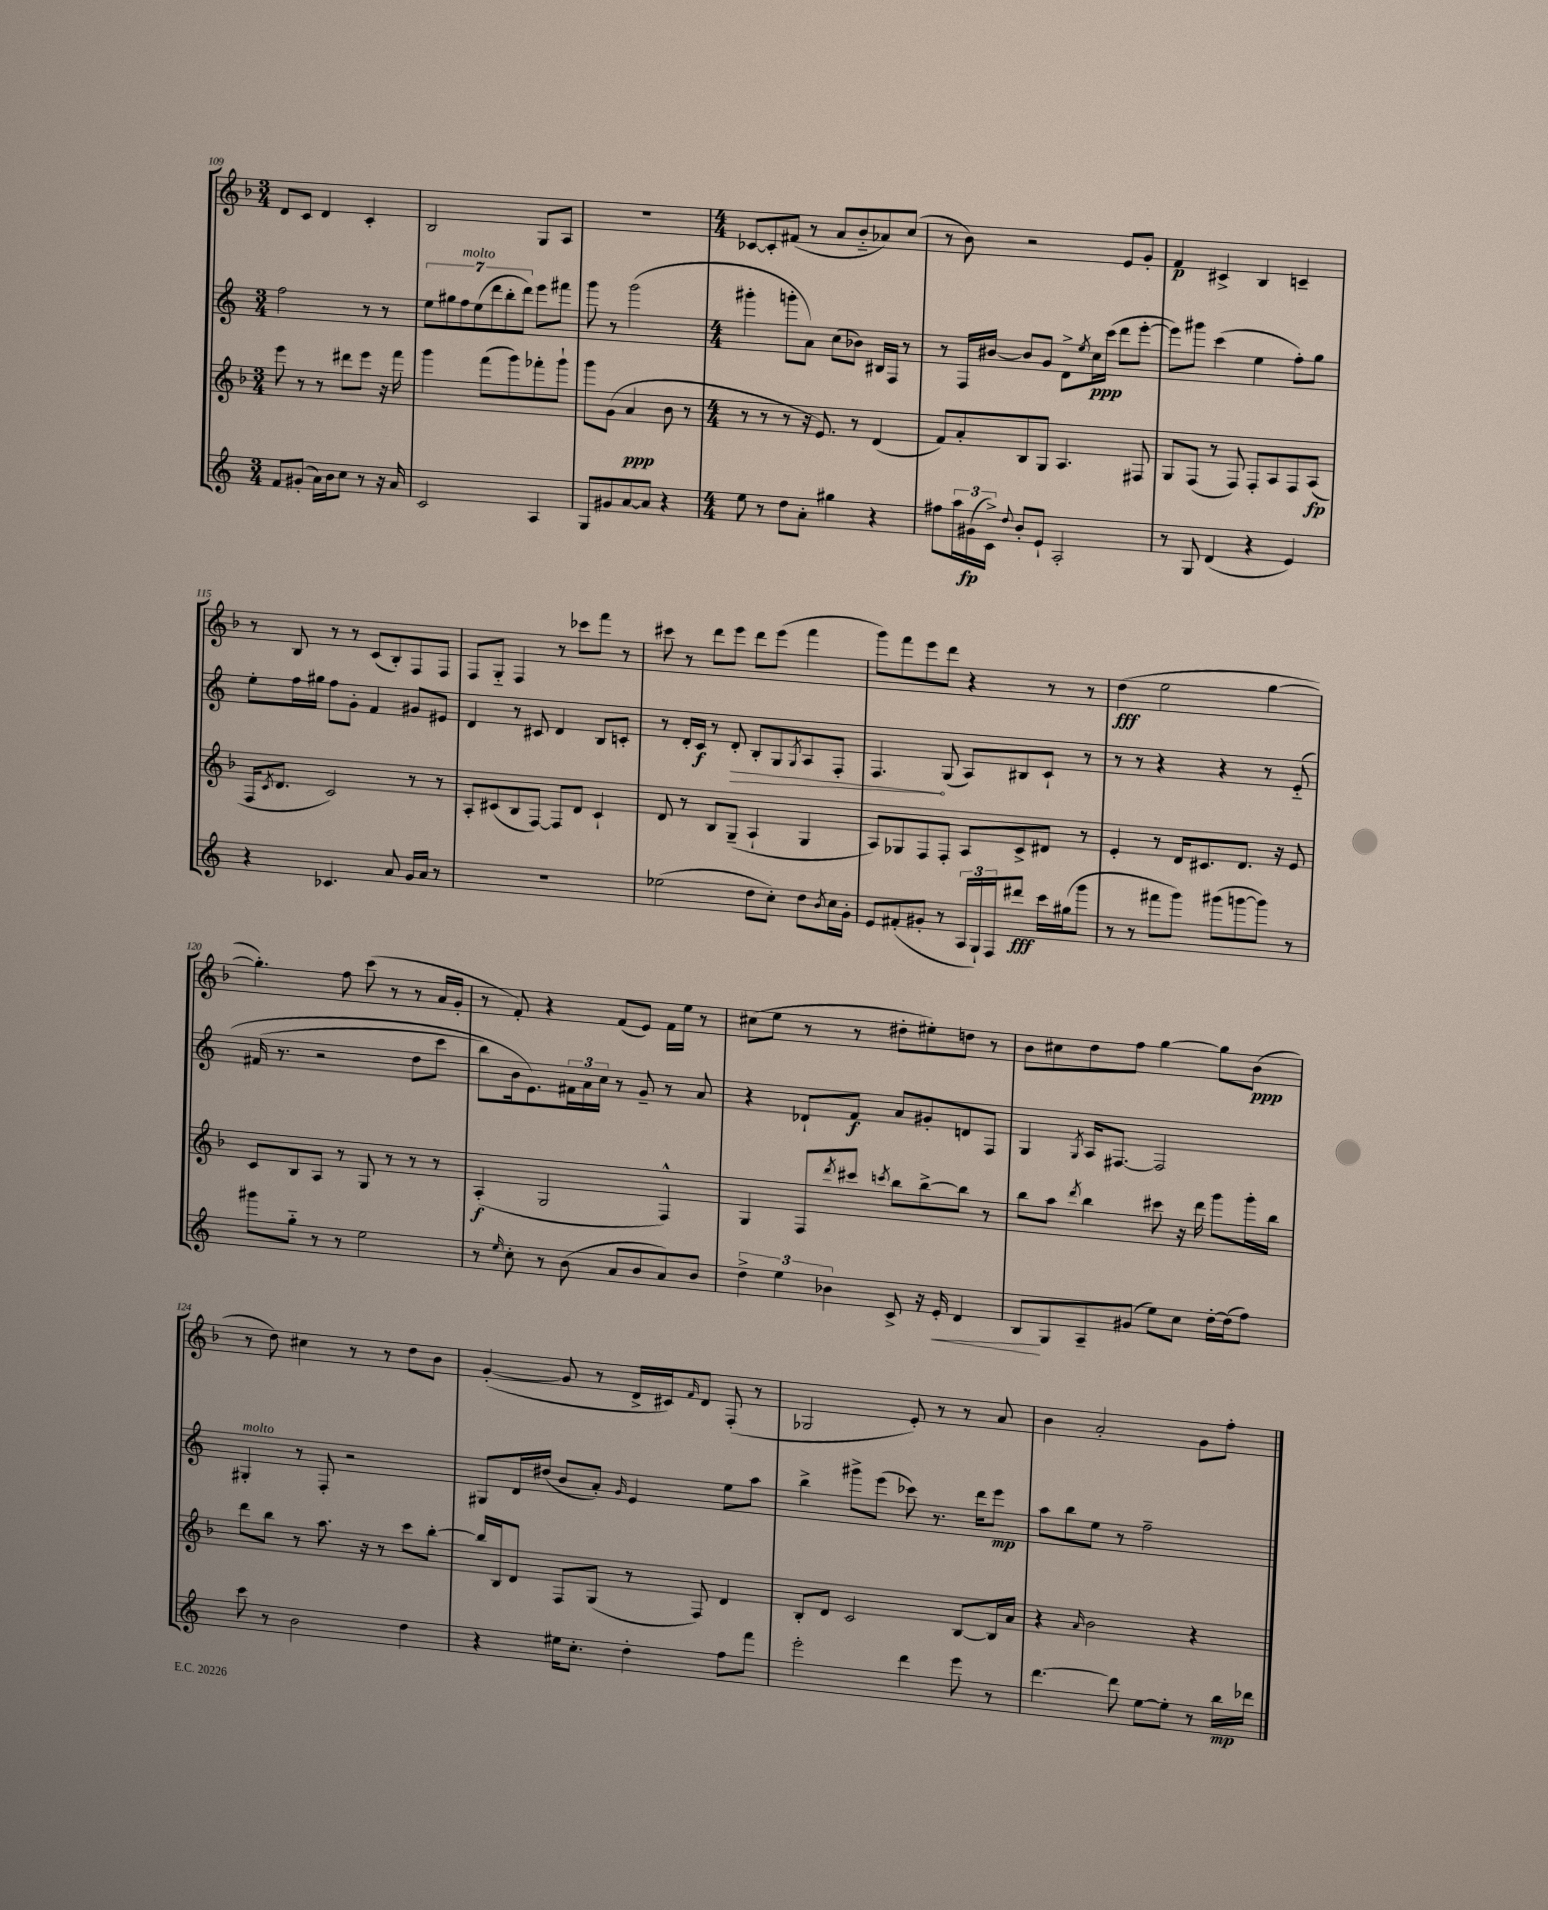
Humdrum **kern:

**kern	**kern	**kern	**kern
*staff4	*staff3	*staff2	*staff1
*clefG2	*clefG2	*clefG2	*clefG2
*k[]	*k[b-]	*k[]	*k[b-]
*M3/4	*M3/4	*M3/4	*M3/4
8f/L	8eee\	2ff\	8d/L
(8g#'/J	8r	.	8c/J
16a\LL)	8r	.	4d/
16b\J	.	.	.
8cc\J	8ddd#\L	.	.
8r	8eee\J	8r	4c'/
16r	16r	8r	.
16a/	16fff\	.	.
=	=	=	=
2c/	4ggg\	14ee\L	2B-/
.	.	14gg#\	.
.	.	14ff\	.
.	.	(14ee\	.
.	(8fff\L	.	.
.	.	14ddd\	.
.	.	14bb'\	.
.	8ggg\)	.	.
.	.	14ddd\J)	.
4A/	8fff-'\	8eee\L	8G/L
.	8ggg`\J	8fff#\J	8A/J
=	=	=	=
8G/L	8ggg\L	8ggg\	2.r
8g#/	(8g\J	8r	.
[8a/	4a/	(2ggg\	.
8a/]J	.	.	.
4r	8b-\	.	.
.	8r	.	.
=	=	=	=
*M4/4	*M4/4	*M4/4	*M4/4
8ee\	8r	4ggg#'\	[8c-/L
8r	8r	.	8c-'/]
8dd\L	8r	8ggg'\L	(8f#/J
8a'\J	16r	8a\J)	8r
.	8.e/)	.	.
4gg#\	.	(8cc\L	8a/L
.	8r	8b-\J)	8b-'~/
4r	(4d/	16B#/LL	8a-/)
.	.	16F/JJ	.
.	.	8r	(8cc/J
=	=	=	=
8ff#\L	8f/L)	8r	8r
24aa\L	8a'/	16F/LL	8b-\)
(24g#\	.	.	.
.	.	[16b#/JJ	.
24c^\JJ)	.	.	.
8qqdd/	.	.	.
8b'/L	8B-/	8b#/]L	2r
8e`/J	8G/J	8g/J	.
2A'/	4.A/	8d^\L	.
.	.	8qee/	.
.	.	16cc\L	.
.	.	(16ccc\JJ	.
.	.	8ddd\L	8e/L
.	8F#/	[8eee'\J	8g'/J
=	=	=	=
8r	8G/L	8eee\]L)	4f/
8G/	(8F/J	8ggg#\J	.
(4d/	8r	(4ccc\	4c#^/
.	8F/)	.	.
4r	8F'/L	4ee\	4B-/
.	8A/	.	.
4e/)	8F/	8ff'\L)	4c~/
.	(8A/J	8gg\J	.
=	=	=	=
4r	16F/LK	8ee'\L	8r
.	8qc/	.	.
.	8.d/J	.	.
.	.	16ff\L	8B-/
.	.	16gg#\JJ	.
4.c-/	2c/)	8ff\L	8r
.	.	8g'\J	8r
.	.	4f/	(8c/L
8a/	.	.	8B-'/)
16g/LL	8r	8g#/L	8F/
16a/JJ	.	.	.
8r	8r	8e#/J	8F/J
=	=	=	=
1r	8A'/L	4d/	8F/L
.	(8c#/	.	8G'~/J
.	8B-/	8r	4F/
.	[8F/J)	8c#/	.
.	8F/]L	4d/	8r
.	8d/J	.	8ccc-\L
.	4c#`/	8B/L	8fff\J
.	.	8c'/J	8r
=	=	=	=
(2ee-\	8d/	8r	8ccc#\
.	8r	16d'/LL	8r
.	.	16c/JJ	.
.	8B-/L	8r	8ddd\L
.	(8G~/J	8d'/	8eee\J
8dd\L	4A`/	8B'/L	8ddd\L
8cc'\J)	.	8G/	(8eee\J
.	.	8qG/	.
8dd\L	4G/	8A/	4fff\
8qb/	.	.	.
16cc\L	.	8F'/J	.
16g'\JJ	.	.	.
=	=	=	=
8e/L	8A/L)	4.F/	8ggg\L)
(8f#'/	8G-/	.	8fff\
8g#'/J	8F/	.	8eee\
8r	8F'/J	(8G/	8ddd\J
24A/LL	8A/L	8A/L)	4r
24G`/)	.	.	.
24F/J	.	.	.
8ddd#/J	8c^/	8B#/	.
16ccc\LL	8d#/J	8c`/J	8r
(16gg#\J	.	.	.
8ggg\J	8r	8r	8r
=	=	=	=
8r	4e'/	8r	(4dd\
8r	.	8r	.
8fff#\L	8r	4r	2ee\
8ggg\J)	16d/LK	.	.
.	8.c#/	.	.
(8ggg#\L	.	4r	.
[8ggg\	8.d/J	.	.
8ggg\]J)	.	8r	[4gg\
.	16r	.	.
8r	8e/	&(8e'~/	.
=	=	=	=
8ggg#\L	8c/L	(16f#/	4.gg'\])
.	.	8.r	.
8gg'~\J	8B-/	.	.
8r	8A/J	2r	.
8r	8r	.	8ff\
2ee\	8G/	.	(8ccc\
.	8r	.	8r
.	8r	8dd\L	8r
.	8r	8ccc\J	16a/LL
.	.	.	16g'/JJ
=	=	=	=
8r	(4A'/	8bb\L)	8r
16qqee/	.	.	.
8cc'\	.	16b\k	8f'/)
.	.	8.e\&)	.
8r	2G/	.	4r
(8b\	.	24f#\L	.
.	.	24a\	.
.	.	24cc\JJ	.
8a/L	.	8r	(8f/L
8b/	.	8g~/	8e/J)
8a/)	4F^^/)	8r	16f\LL
.	.	.	16ee\JJ
8b/J	.	8a/	8r
=	=	=	=
6dd^\	4G/	4r	(8cc#\L
.	.	.	8ee\J
6ee\	.	.	.
.	8F/L	8d-`/L	8r
6b-\	.	.	.
.	8qddd/	.	.
.	8ccc#/J	8f/J	8r
.	8qccc/	.	.
8c^/	8bb-\L	8a/L	8dd#'\L
16r	[8bb-^\	8g#'/	8ee#'\)
16e'/	.	.	.
4d/	8bb-\]J	8d/	8dd\J
.	8r	8F/J	8r
=	=	=	=
8B/L	8bb-\L	4G/	8b-\L
8G/	8aa\J	.	8cc#\
.	8qddd/	8qG/	.
8A~/	4bb-\	16A/LK	8dd\
.	.	[8.F#/J	.
(8g#/J	.	.	8ff\J
8ee\L)	8ccc#\	2F#/]	[4gg\
8cc\J	16r	.	.
.	16ddd\	.	.
[16dd'\LL	8ggg\L	.	8gg\]L
(16dd\]J	.	.	.
8ff\J)	16ggg'\L	.	(8b-\J
.	16bb-\JJ	.	.
=	=	=	=
8ccc\	8ddd\L	4G#'/	8r
8r	8bb-\J	.	8dd\)
2b\	8r	8r	4cc#\
.	8.aa\	8F'/	.
.	.	2r	8r
.	16r	.	.
.	8r	.	8r
4dd\	8ccc\L	.	8dd\L
.	[8bb-'\J	.	8b-\J
=	=	=	=
4r	16bb-/]LL	8G#/L	([4g'/
.	16B-/J	.	.
.	8d/J	16d/L	.
.	.	(16dd#/JJ	.
16ee#\LK	8F/L	8b/L	8g/]
8.cc'\J	.	.	.
.	(8G/J	8a'/J)	8r
.	.	16qqg/	.
4dd'\	8r	4e/	16d^/LL
.	.	.	16c#/J)
.	.	.	16qqf/
.	8F/)	.	8d/J
8ff\L	4d/	8ee\L	(8F'/
8fff\J	.	8aa\J	8r
=	=	=	=
2eee'\	8B-'/L	4bb^\	2G-/
.	8d/J	.	.
.	2c/	8ggg#^\L	.
.	.	(8eee\J	.
4ddd\	.	8ccc-\)	8e'/)
.	.	8.r	8r
8eee\	[8B-/L	.	8r
.	.	16ddd\LK	.
8r	16B-/]L	8eee\J	8a/
.	16a/JJ	.	.
=	=	=	=
[4.ddd\	4r	8aa\L	4b-\
.	.	8bb\	.
.	16qqa/	.	.
.	2b-\	8ee\J	2a'/
8ddd\]	.	8r	.
[8ee\L	.	2ff~\	.
8ee'\]J	.	.	.
8r	4r	.	8g\L
16bb\LL	.	.	8ff'\J
16ddd-\JJ	.	.	.
==	==	==	==
*-	*-	*-	*-
